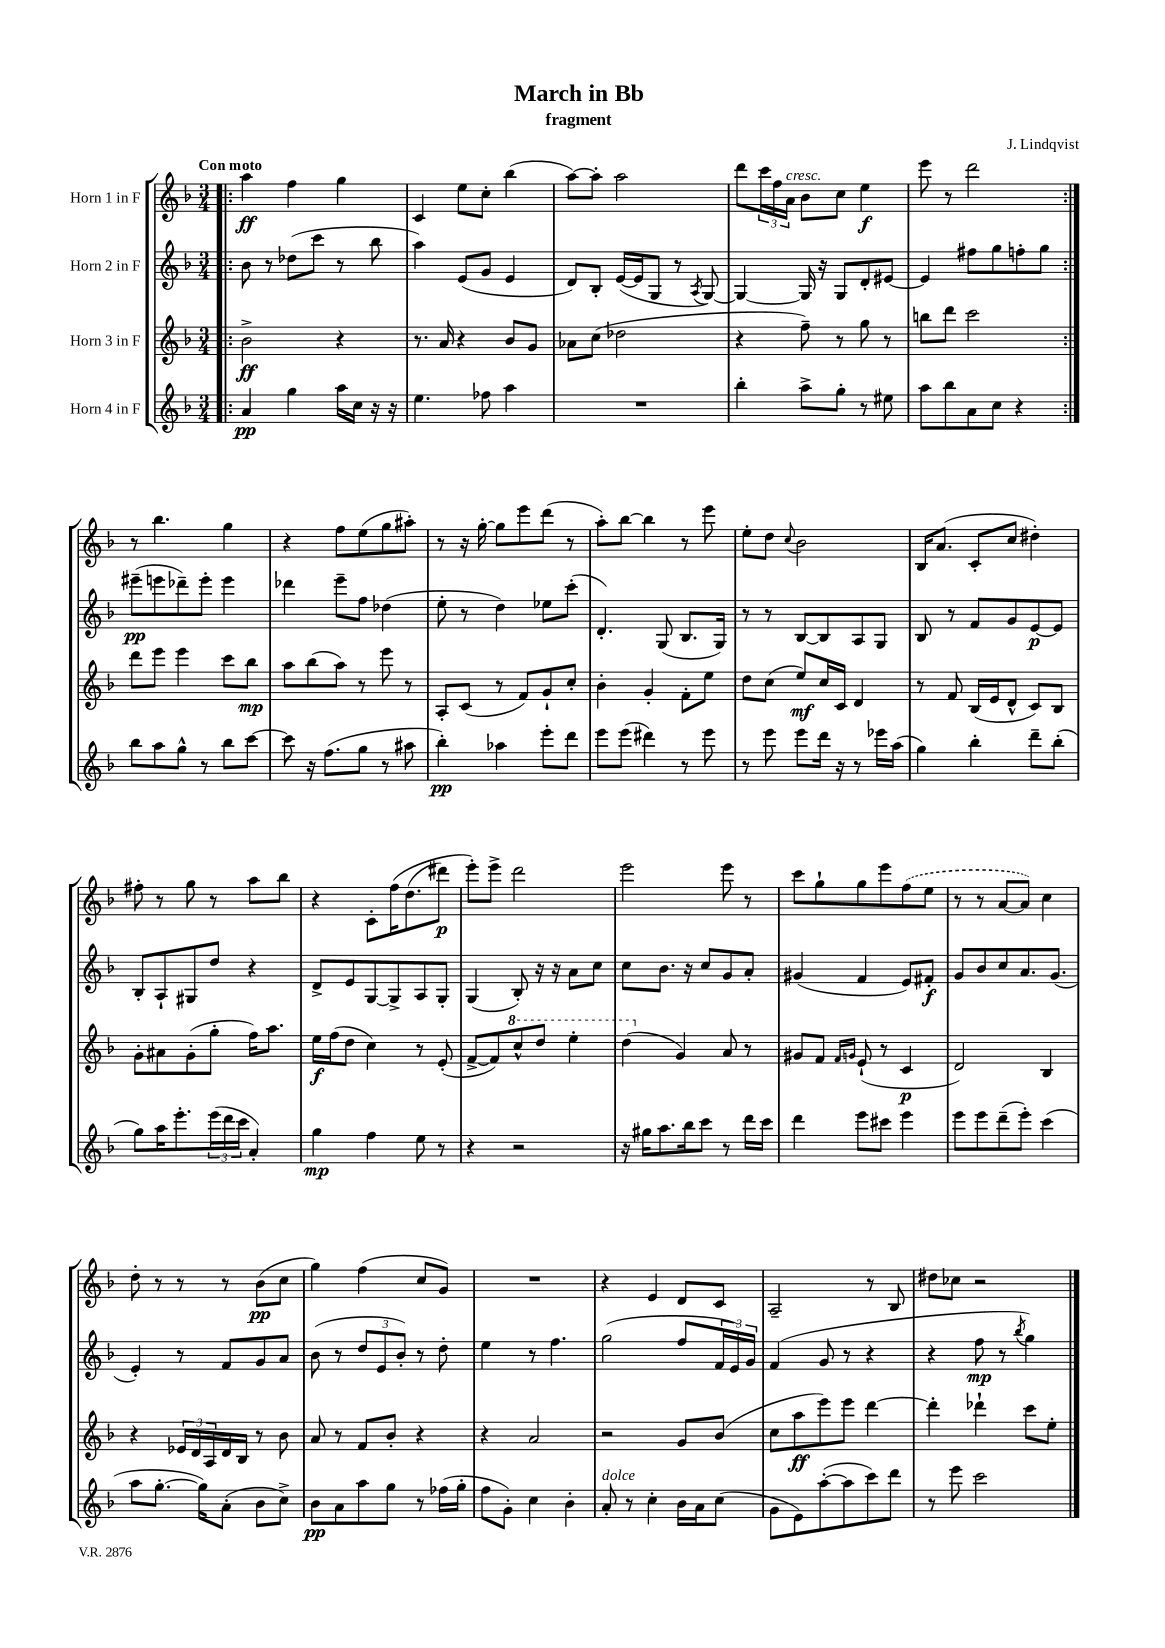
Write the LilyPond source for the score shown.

\header { title = "March in Bb" composer = "J. Lindqvist" subtitle = "fragment" }
<<
\new StaffGroup <<
\new Staff = "s0" \with { instrumentName = "Horn 1 in F" } {
    \clef treble \key f \major \numericTimeSignature \time 3/4 \tempo "Con moto"
    \repeat volta 2 { \bar ".|:" a''4\ff f''4 g''4 |
    c'4 e''8 c''8-. bes''4( |
    a''8~) a''8-. a''2 |
    d'''8 \tuplet 3/2 { c'''16 f''16 a'16^\markup { \italic "cresc." } } bes'8 c''8 e''4\f |
    e'''8 r8 d'''2 | }
    r8 bes''4. g''4 |
    r4 f''8 e''8( g''8 ais''8-.) |
    r8 r16 g''16~-. g''8 e'''8 d'''8( r8 |
    a''8-.) bes''8~ bes''4 r8 e'''8 |
    e''8-. d''8 \appoggiatura { c''8 } bes'2 |
    bes16 a'8.( c'8-. c''8 dis''4-.) |
    fis''8-. r8 g''8 r8 a''8 bes''8 |
    r4 c'8-. f''16\( d''8.( dis'''8\p) |
    e'''8-.\) e'''8-> d'''2 |
    e'''2 e'''8 r8 |
    c'''8 g''8-! g''8 e'''8 \once \slurDashed f''8( e''8 |
    r8 r8 a'8~ a'8) c''4 |
    d''8-. r8 r8 r8 bes'8\pp( c''8 |
    g''4) f''4( c''8 g'8) |
    R2. |
    r4 e'4 d'8 c'8 |
    a2-- r8 bes8 |
    dis''8 ces''8 r2 \bar "|." |
}
\new Staff = "s1" \with { instrumentName = "Horn 2 in F" } {
    \clef treble \key f \major \numericTimeSignature \time 3/4
    \repeat volta 2 { \bar ".|:" bes'8 r8 des''8( c'''8 r8 bes''8 |
    a''4) e'8( g'8 e'4 |
    d'8) bes8-. e'16~( e'16 g8 r8 \acciaccatura { a8 } g8~) |
    g4~ g16 r16 g8 d'8-. eis'8~ |
    eis'4 fis''8 g''8 f''8-. g''8 | }
    eis'''8--\pp( e'''8 des'''8--) e'''8-. e'''4 |
    des'''4 e'''8-- f''8 des''4( |
    e''8-. r8 d''4) ees''8 c'''8-.( |
    d'4.-.) g8( bes8. g16) |
    r8 r8 bes8~ bes8 a8 g8 |
    bes8 r8 f'8 g'8 e'8~\p e'8 |
    bes8-. a8-! gis8 d''8 r4 |
    d'8-> e'8 g8~ g8-> a8 g8-. |
    g4( bes8-.) r16 r16 a'8 c''8 |
    c''8 bes'8. r16 c''8 g'8 a'8-. |
    gis'4( f'4 e'8) fis'8-.\f |
    g'8 bes'8 c''8 a'8. g'8.( |
    e'4-.) r8 f'8 g'8 a'8 |
    bes'8( r8 \tuplet 3/2 { d''8 e'8 bes'8-.) } r8 d''8-. |
    e''4 r8 f''4. |
    g''2( f''8 \tuplet 3/2 { f'16 e'16) g'16 } |
    f'4( g'8 r8 r4 |
    r4 f''8\mp r8 \acciaccatura { bes''8 } g''4) \bar "|." |
}
\new Staff = "s2" \with { instrumentName = "Horn 3 in F" } {
    \clef treble \key f \major \numericTimeSignature \time 3/4
    \repeat volta 2 { \bar ".|:" bes'2->\ff r4 |
    r8. a'16 r4 bes'8 g'8 |
    aes'8 c''8( des''2 |
    r4 f''8--) r8 g''8 r8 |
    b''8 d'''8 c'''2 | }
    d'''8 e'''8 e'''4 c'''8 bes''8\mp |
    a''8 bes''8( a''8) r8 e'''8 r8 |
    a8-. c'8( r8 f'8) g'8-! c''8-. |
    bes'4-. g'4-. f'8-. e''8 |
    d''8 c''8( e''8\mf) c''16 c'16 d'4 |
    r8 f'8 bes16( e'16 d'8-^ c'8) bes8 |
    g'8-. ais'8 g'8-.( g''8-. f''16) a''8. |
    e''16\f f''16( d''8 c''4) r8 e'8-.( |
    f'8~-> f'8) \ottava #1 c'''8-^ d'''8 e'''4-. |
    d'''4( \ottava #0 g'4) a'8 r8 |
    gis'8 f'8 \grace { f'16 g'16 } e'8-!( r8 c'4\p |
    d'2) bes4 |
    r4 \tuplet 3/2 { ees'16 d'16 a16 } d'16 bes16 r8 bes'8 |
    a'8 r8 f'8 bes'8-. r4 |
    r4 a'2 |
    r2 g'8 bes'8( |
    c''8 a''8\ff e'''8) e'''8 d'''4~ |
    d'''4-. des'''4-! c'''8 e''8-. \bar "|." |
}
\new Staff = "s3" \with { instrumentName = "Horn 4 in F" } {
    \clef treble \key f \major \numericTimeSignature \time 3/4
    \repeat volta 2 { \bar ".|:" a'4\pp g''4 a''16 c''16 r16 r16 |
    e''4. fes''8 a''4 |
    R2. |
    bes''4-. a''8-> g''8-. r8 eis''8 |
    a''8 bes''8 a'8 c''8 r4 | }
    bes''8 a''8 g''8-^ r8 bes''8 c'''8~ |
    c'''8 r16 f''8.( g''8 r8 ais''8 |
    bes''4-.\pp) aes''4 e'''8-. d'''8 |
    e'''8 e'''8( dis'''4) r8 e'''8 |
    r8 e'''8 e'''8 d'''16 r16 r8 ees'''16 a''16( |
    g''4) bes''4-. d'''8-- bes''8-.( |
    g''8) a''16 e'''8.-. \tuplet 3/2 { e'''16( d'''16 c'''16 } a'4-.) |
    g''4\mp f''4 e''8 r8 |
    r4 r2 |
    r16 gis''16 a''8. bes''16 c'''8 r8 d'''16 c'''16 |
    d'''4 e'''8 cis'''8 e'''4 |
    e'''8 e'''8 d'''8--( e'''8-.) c'''4( |
    a''8 g''8.~-. g''16) a'8-.( bes'8 c''8->) |
    bes'8\pp a'8 a''8 g''8 r8 fes''16( g''16-. |
    f''8 g'8-.) c''4 bes'4-. |
    a'8-.^\markup { \italic "dolce" } r8 c''4-. bes'16 a'16 c''8( |
    g'8 e'8) a''8~-.( a''8 c'''8) d'''8 |
    r8 e'''8 c'''2 \bar "|." |
}
>>
>>
\layout { \context { \Score \remove "Bar_number_engraver" } }
